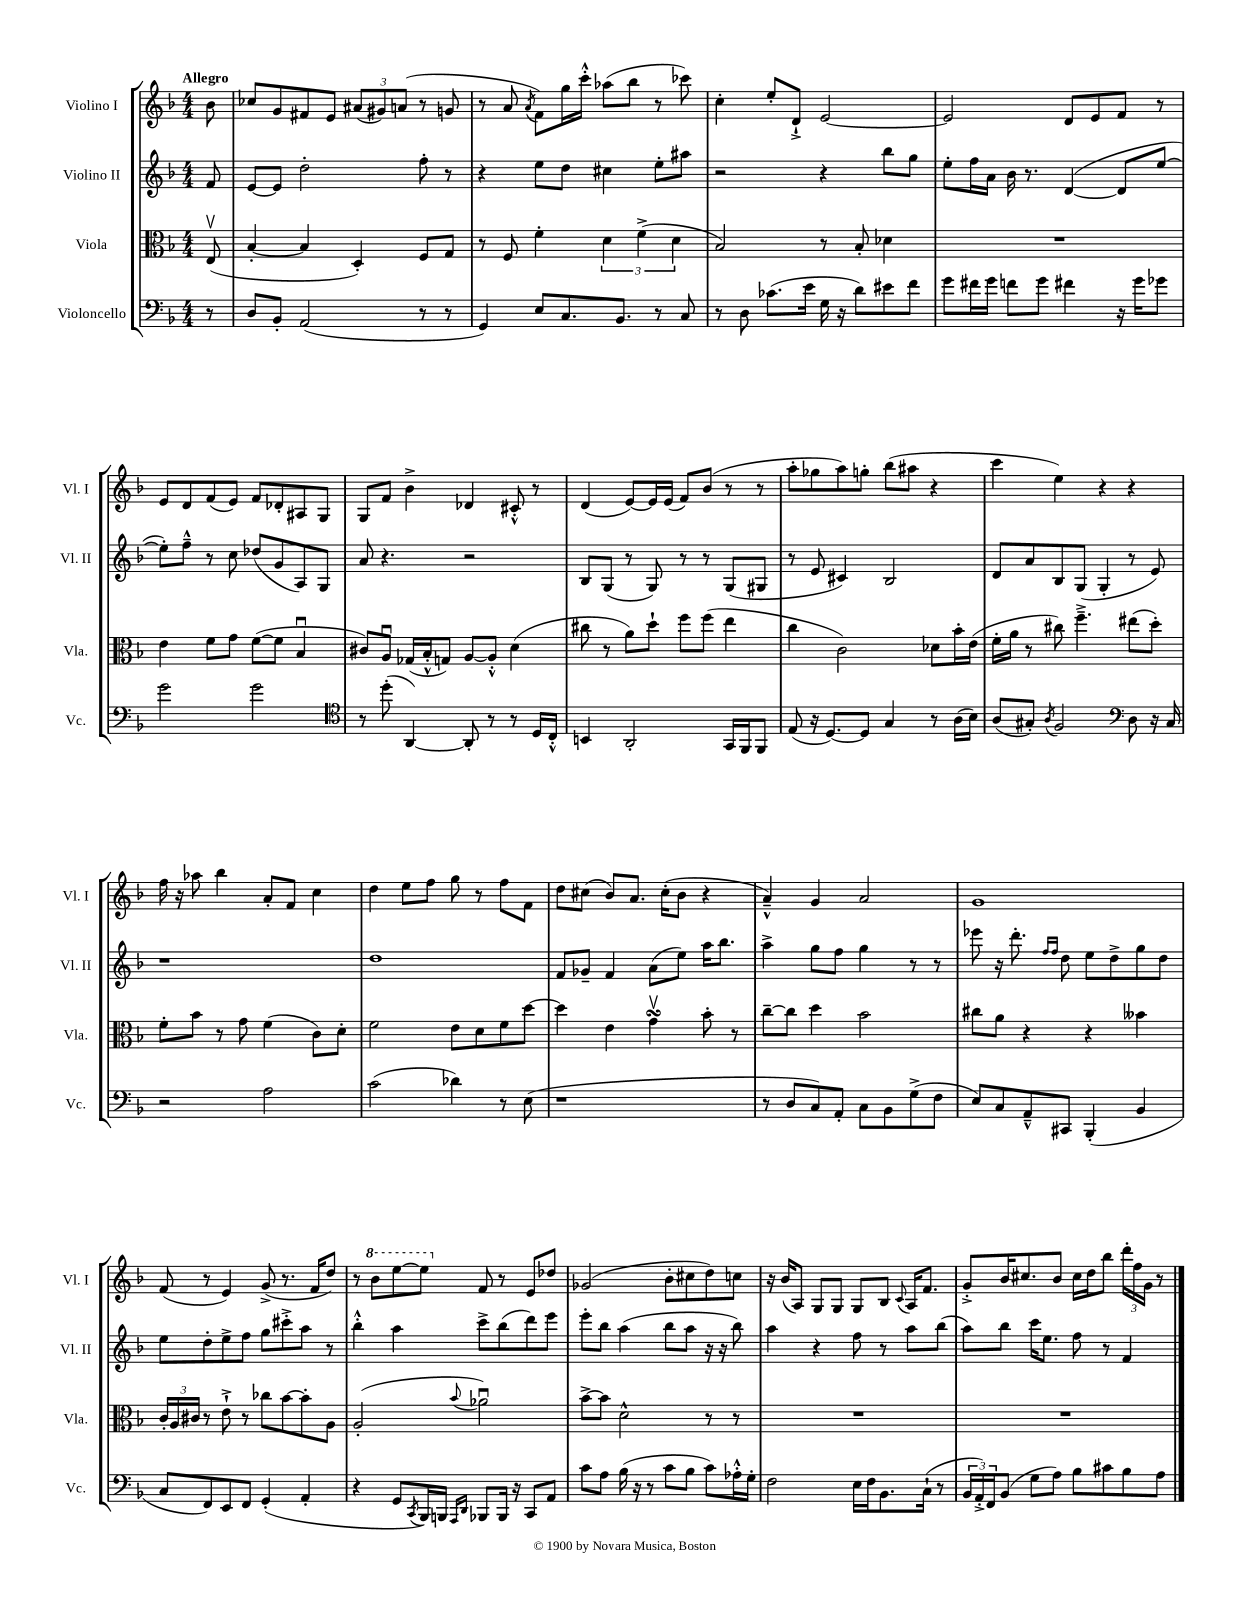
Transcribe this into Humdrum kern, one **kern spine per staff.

**kern	**kern	**kern	**kern
*part4	*part3	*part2	*part1
*staff4	*staff3	*staff2	*staff1
*I"Violoncello	*I"Viola	*I"Violino II	*I"Violino I
*I'Vc.	*I'Vla.	*I'Vl. II	*I'Vl. I
*clefF4	*clefC3	*clefG2	*clefG2
*k[b-]	*k[b-]	*k[b-]	*k[b-]
*M4/4	*M4/4	*M4/4	*M4/4
=	=	=	=
!	!	!	!LO:TX:a:B:t=Allegro
8r	(8Ev/	8f/	8b-\
=1	=1	=1	=1
8D/L	[4B-'/	[8e/L	8cc-X/L
8BB-'/J	.	8e/J]	8g/
(2AA/	4B-/]	2dd'\	8f#X/
.	.	.	8e/J
.	4D'/)	.	(12a#X/L
.	.	.	12g#X/)
.	.	.	(12an/J
8r	8F/L	8ff'\	8r
8r	8G/J	8r	8gn/
=2	=2	=2	=2
4GG/)	8r	4r	8r
.	8F/	.	8a/
.	.	.	8qa/
8E/L	4f'\	8ee\L	8f\L)
8.C/	.	8dd\J	16gg\L
.	.	.	16ccc'^^\JJ
.	6d\	4cc#X\	(8aa-X\L
8.BB-/J	.	.	.
.	.	.	8bb-\J
.	(6f^\	.	.
8r	.	8ee'\L	8r
.	6d\	.	.
8C/	.	8aa#X\J	8ccc-X\)
=3	=3	=3	=3
8r	2B-/)	2r	4cc'\
8D\	.	.	.
(8.c-X\L	.	.	8ee'/L
.	.	.	8d`^/J
16e\Jk	.	.	.
16G\	8r	4r	[2e/
16r	.	.	.
8d\L)	8B-'/	.	.
8e#X\	4d-X\	8bb-\L	.
8f\J	.	8gg\J	.
=4	=4	=4	=4
8g\L	1r	8ee'\L	2e/]
16f#X\L	.	16ff\L	.
16g\JJ	.	16a\JJ	.
8fn\L	.	16b-\	.
.	.	8.r	.
8g\J	.	.	.
4f#X\	.	([4d/	8d/L
.	.	.	8e/
16r	.	8d/L]	8f/J
16g\KL	.	.	.
8g-X\J	.	[8ee/J	8r
!!LO:LB:g=z
=5	=5	=5	=5
2g\	4e\	8ee'\L])	8e/L
.	.	8ff~^^\J	8d/
.	8f\L	8r	(8f/
.	8g\J	8cc\	8e/J)
2g\	([8f\L	(8dd-X/L	8f/L
.	8f\J]	8g/	8d-X'/
.	4B-u/	8A/)	8A#X/
.	.	8G/J	8G/J
=6	=6	=6	=6
*clefC4	*	*	*
8r	8c#X/L)	8a/	8G/L
(8dd'\	8Au/J	4.r	8f/J
[4AA/)	(16G-X/LL	.	4b-^\
.	16B-'^^/J	.	.
.	8Gn/J)	.	.
8AA'/]	[8A/L	2r	4d-X/
8r	8A'^^/J]	.	.
8r	(4d\	.	8c#X'^^/
16D/LL	.	.	8r
16C'^^/JJ	.	.	.
=7	=7	=7	=7
4BBn/	8cc#X\	8B-/L	(4d/
.	8r	(8G/J	.
2AA'/	8a\L)	8r	[8e/L)
.	8dd`\J	8G/)	16e/L]
.	.	.	(16e/JJ
.	8ff\L	8r	8f/L)
.	(8ff\J	8r	(8b-/J
16GG/LL	4ee\	(8G/L	8r
16FF/J	.	.	.
8FF/J	.	8G#X/J	8r
=8	=8	=8	=8
(8E/	4cc\	8r	8aa'\L
16r	.	8e/	8gg-X\
[8.D/L)	.	.	.
.	2c\)	4c#X/)	8aa\)
8D/J]	.	.	8ggn'\J
4G/	.	2B-/	(8bb-\L
.	.	.	8aa#X\J
8r	8d-X\L	.	4r
(16A\LL	16b-'\L	.	.
16B-\JJ)	(16e\JJ	.	.
=9	=9	=9	=9
(8A/L	16f'\LL	8d/L	4ccc\
.	16a\JJ	.	.
8G#X'/J)	8r	8a/	.
8qA/	.	.	.
2F/	8cc#X\)	8B-/	4ee\)
.	4.ff~^\	(8G/J	.
.	.	4G'/	4r
*clefF4	*	*	*
8D\	(8ee#X\L	8r	4r
16r	8dd'\J)	8e/)	.
16C/	.	.	.
!!LO:LB:g=z
=10	=10	=10	=10
2r	8f'\L	1r	16ff\
.	.	.	16r
.	8b-\J	.	8aa-X\
.	8r	.	4bb-\
.	8g\	.	.
2A\	(4f\	.	8a'/L
.	.	.	8f/J
.	8c\L)	.	4cc\
.	8d'\J	.	.
=11	=11	=11	=11
(2c\	2f\	1dd	4dd\
.	.	.	8ee\L
.	.	.	8ff\J
4d-X\)	8e\L	.	8gg\
.	8d\	.	8r
8r	8f\	.	8ff\L
(8E\	[8dd\J	.	8f\J
=12	=12	=12	=12
1r	4dd\]	8f/L	8dd\L
.	.	8g-X~/J	(8cc#X\J
.	4e\	4f/	8b-/L)
.	.	.	8.a/J
.	4gsSSSv\	(8a\L	.
.	.	.	(16cc#'\KL
.	.	8ee\J)	8b-\J
.	8b-'\	16aa\KL	4r
.	.	8.bb-\J	.
.	8r	.	.
=13	=13	=13	=13
8r	[8cc~\L	4aa^\	4a~^^/)
8D/L	8cc\J]	.	.
8C/)	4dd\	8gg\L	4g/
8AA'/J	.	8ff\J	.
8C\L	2b-\	4gg\	2a/
8BB-\	.	.	.
(8G^\	.	8r	.
8F\J	.	8r	.
=14	=14	=14	=14
8E/L)	8cc#X\L	8eee-X\	1g
8C/	8a\J	16r	.
.	.	8.ddd'\	.
8AA~^^/	4r	.	.
.	.	16qqff/LL	.
.	.	16qqff/JJ	.
8CC#X/J	.	8dd\	.
(4BBB-'/	4r	8ee\L	.
.	.	8dd^\	.
4BB-/	4b--X\	8gg\	.
.	.	8dd\J	.
!!LO:LB:g=z
=15	=15	=15	=15
8C/L	24c'/LL	8ee\L	(8f/
.	24A/	.	.
.	24c#X/JJ	.	.
8FF/)	8r	8dd'\	8r
8EE/	8e`^\	8ee^\	4e/)
8FF/J	8r	8ff\J	.
(4GG'/	8cc-X\L	8gg\L	(8g^/
.	[8b-\	8ccc#X'^\	8.r
4AA'/	8b-'\]	8aa\J	.
.	.	.	16f/KL
.	8A\J	8r	8dd/J)
=16	=16	=16	=16
4r	(2A'/	4bb-'^^\	8r
*	*	*	*8va
.	.	.	8bb-\L
8GG/L	.	4aa\	[8eee\
8qCC/	.	.	.
16BBB-/L)	.	.	8eee\J]
16BBBn/JJ	.	.	.
16qqAAA/LL	.	.	.
16qqDD/JJ	8qqb-/	.	.
*	*	*	*X8va
8BBB-X/L	2a-Xu\)	8ccc^\L	8f/
16BBB-/Jk	.	(8bb-\	8r
16r	.	.	.
8CC/L	.	8ddd\)	8e/L
8AA/J	.	8eee\J	8dd-X/J
=17	=17	=17	=17
8c\L	[8b-^\L	8eee'\L	(2g-X/
8A\J	8b-\J]	8bb-\J	.
(16B-\	2d^^\	(4aa\	.
16r	.	.	.
8r	.	.	.
8c\L	.	8bb-\L	8b-'\L
8B-\J	.	8aa\J	8cc#X\
8c\L)	8r	16r	8dd\)
.	.	16r	.
16A-X'^^\L	8r	8bb-\)	8ccn\J
16G'\JJ	.	.	.
=18	=18	=18	=18
2F\	1r	4aa\	16r
.	.	.	(16b-/KL
.	.	.	8A/J)
.	.	4r	8G/L
.	.	.	8G/J
16E\LL	.	8ff\	8G/L
16F\J	.	.	.
8.BB-\	.	8r	8B-/J
.	.	.	8qqc/
.	.	8aa\L	16A/KL
(16C`\Jk	.	.	8.f/J
8r	.	(8bb-\J	.
=19	=19	=19	=19
24BB-/LL	1r	8aa\L)	8g'^/L
24AA'^/)	.	.	.
24FF/J	.	.	.
(8BB-/J	.	8bb-\J	16b-/K
.	.	.	8.cc#X/
8G\L	.	16ccc\KL	.
.	.	8.ee\J	.
8A\J)	.	.	8b-/J
8B-\L	.	8ff\	16cc#\LL
.	.	.	16dd\J
8c#X\	.	8r	8bb-\J
8B-\	.	4f/	24ddd'\LL
.	.	.	24ff\
.	.	.	24g\JJ
8A\J	.	.	8r
==	==	==	==
*-	*-	*-	*-
